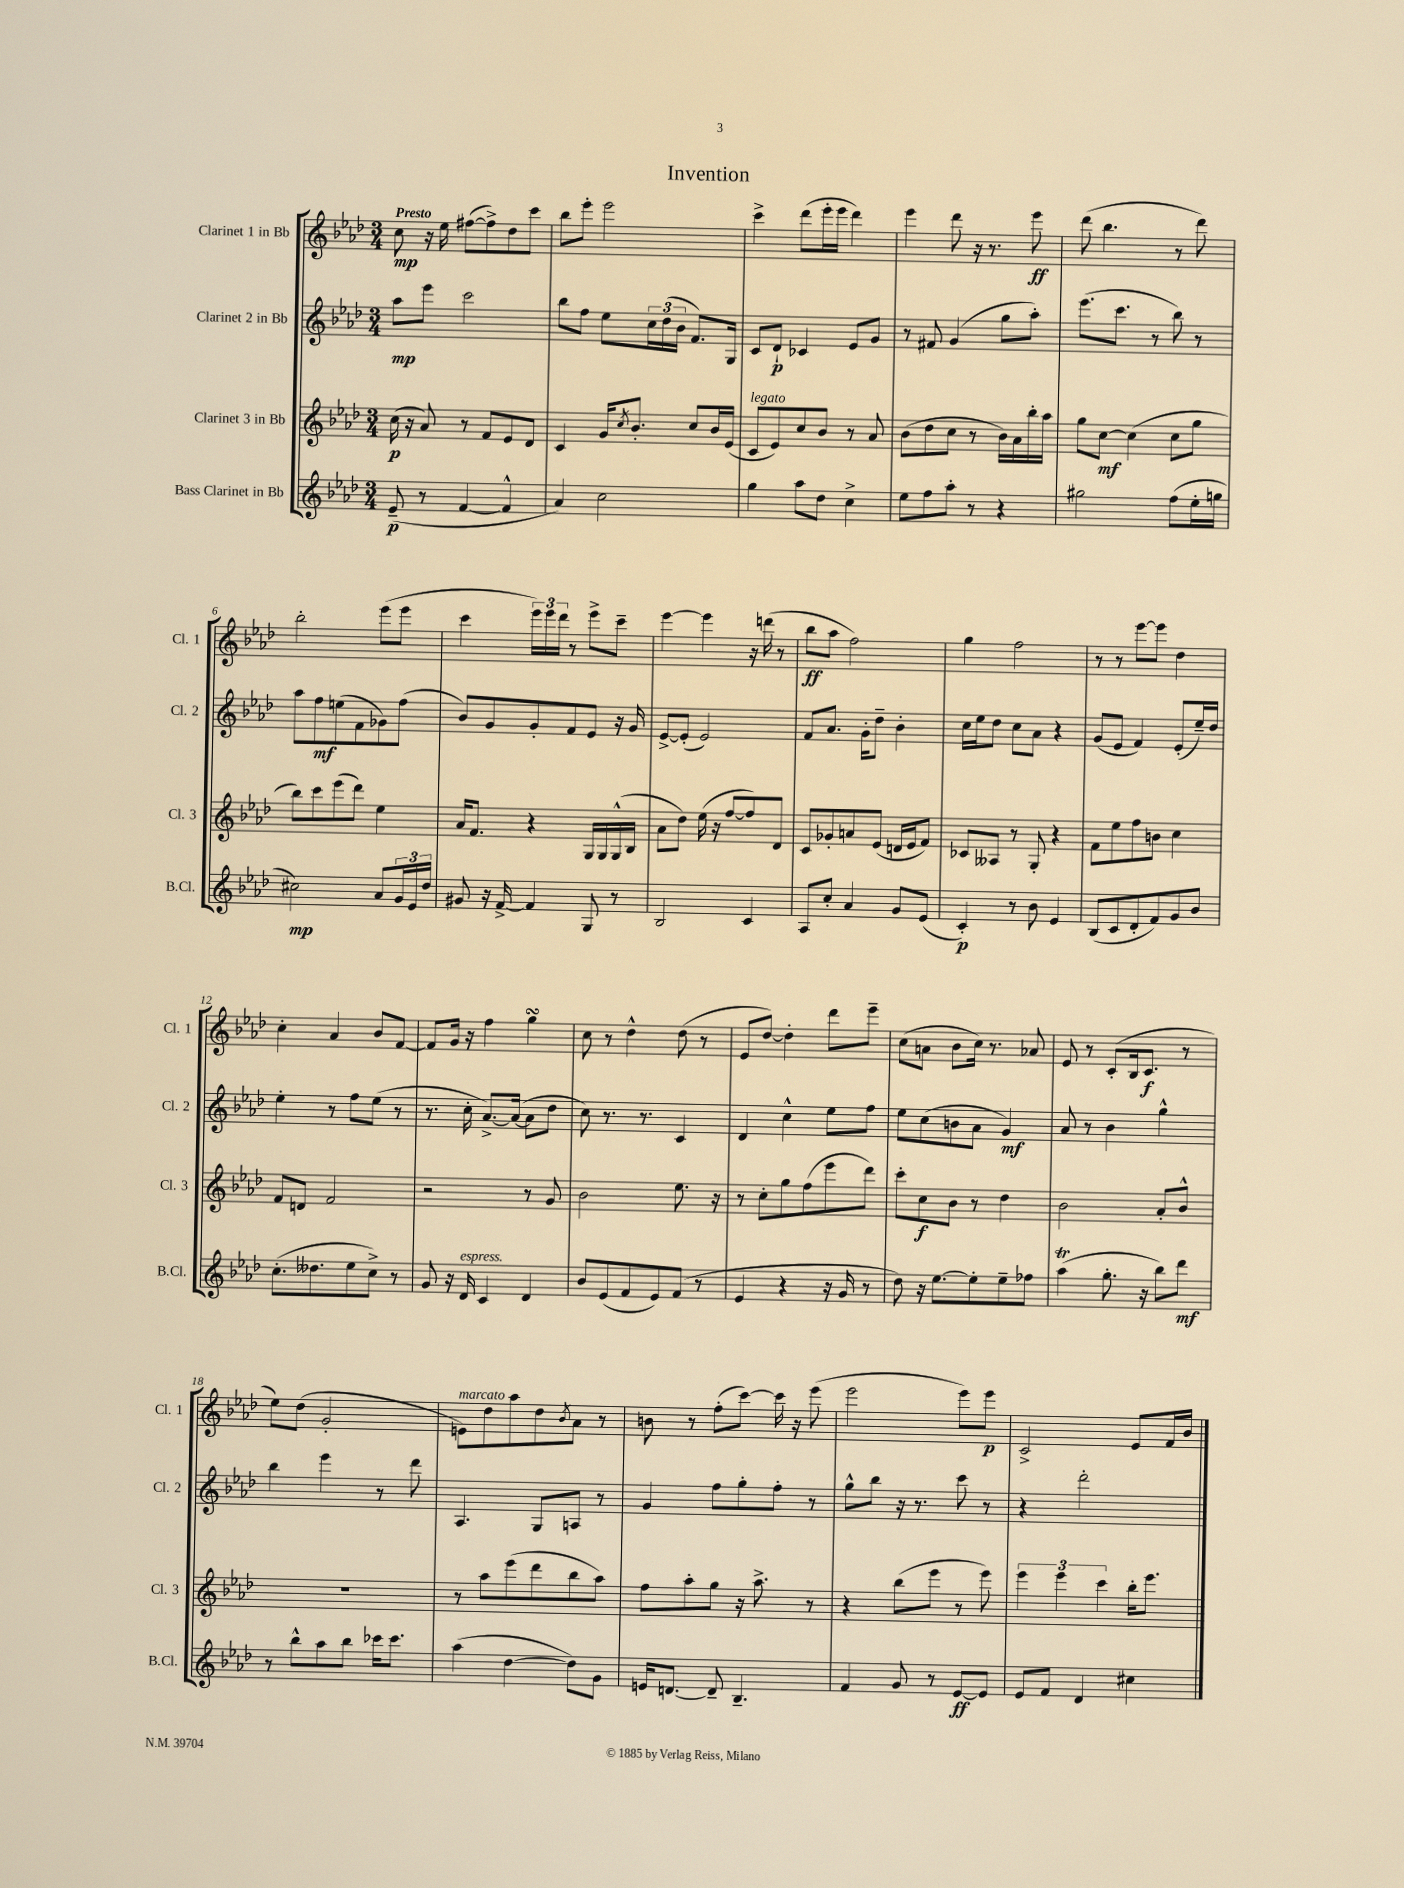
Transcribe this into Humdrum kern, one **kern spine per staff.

**kern	**dynam	**kern	**dynam	**kern	**dynam	**kern	**dynam
*part4	*part4	*part3	*part3	*part2	*part2	*part1	*part1
*staff4	*staff4	*staff3	*staff3	*staff2	*staff2	*staff1	*staff1
*I"Bass Clarinet in Bb	*	*I"Clarinet 3 in Bb	*	*I"Clarinet 2 in Bb	*	*I"Clarinet 1 in Bb	*
*I'B.Cl.	*	*I'Cl. 3	*	*I'Cl. 2	*	*I'Cl. 1	*
*clefG2	*	*clefG2	*	*clefG2	*	*clefG2	*
*k[b-e-a-d-]	*	*k[b-e-a-d-]	*	*k[b-e-a-d-]	*	*k[b-e-a-d-]	*
*M3/4	*	*M3/4	*	*M3/4	*	*M3/4	*
=1	=1	=1	=1	=1	=1	=1	=1
!	!	!	!	!	!	!LO:TX:a:B:t=Presto	!
(8e-~/	p	(16cc\	p	8aa-\L	mp	8cc\	mp
.	.	16r	.	.	.	.	.
8r	.	8a-/)	.	8eee-\J	.	16r	.
.	.	.	.	.	.	16ee-\	.
[4f/	.	8r	.	2ccc\	.	([8ff#X\L	.
.	.	8f/L	.	.	.	8ff#^\])	.
4f^^/]	.	8e-/	.	.	.	8dd-\	.
.	.	8d-/J	.	.	.	8ccc\J	.
=2	=2	=2	=2	=2	=2	=2	=2
4a-/)	.	4c/	.	8bb-\L	.	8bb-\L	.
.	.	.	.	8ff\J	.	8eee-'\J	.
2cc\	.	16g/KL	.	8ee-\L	.	2eee-\	.
.	.	8qcc/	.	.	.	.	.
.	.	8.b-'/J	.	.	.	.	.
.	.	.	.	24cc\L	.	.	.
.	.	.	.	(24dd-\	.	.	.
.	.	.	.	24b-\JJ	.	.	.
.	.	8cc/L	.	8.f/L)	.	.	.
.	.	16b-/L	.	.	.	.	.
.	.	(16e-/JJ	.	16G/Jk	.	.	.
=3	=3	=3	=3	=3	=3	=3	=3
!	!	!LO:TX:a:i:t=legato	!	!	!	!	!
4gg\	.	8c/L	.	8c/L	.	4ccc^\	.
.	.	8e-/)	.	8d-`/J	p	.	.
8aa-\L	.	8cc/	.	4c-X/	.	(8ddd-\L	.
8dd-\J	.	8b-/J	.	.	.	16eee-'\L	.
.	.	.	.	.	.	16eee-\JJ	.
4cc^\	.	8r	.	8e-/L	.	4ddd-\)	.
.	.	8a-/	.	8g/J	.	.	.
=4	=4	=4	=4	=4	=4	=4	=4
8ee-\L	.	(8b-\L	.	8r	.	4eee-\	.
8ff\	.	8dd-\	.	8f#X/	.	.	.
8aa-'\J	.	8cc\J	.	(4g/	.	8ddd-\	.
8r	.	8r	.	.	.	16r	.
.	.	.	.	.	.	8.r	.
4r	.	16b-\LL)	.	8gg\L	.	.	.
.	.	16a-\	.	.	.	.	.
.	.	16bb-'\	.	8aa-'\J)	.	8eee-\	ff
.	.	16aa-\JJ	.	.	.	.	.
=5	=5	=5	=5	=5	=5	=5	=5
2gg#X\	.	8gg\L	.	(8.eee-\L	.	(8ddd-\	.
.	.	[8cc\J	mf	.	.	4.bb-\	.
.	.	.	.	8.ccc\J	.	.	.
.	.	(4cc\]	.	.	.	.	.
.	.	.	.	8r	.	.	.
(8ff\L	.	8cc\L	.	8bb-\)	.	8r	.
16ee-'\L	.	8gg\J	.	8r	.	8ddd-\)	.
16ggn\JJ	.	.	.	.	.	.	.
!!LO:LB:g=z
=6	=6	=6	=6	=6	=6	=6	=6
2cc#X\)	mp	8bb-\L)	.	8aa-\L	.	2bb-'\	.
.	.	8ccc\	.	8ff\	mf	.	.
.	.	(8eee-\	.	(8een\	.	.	.
.	.	8ddd-\J)	.	8f\	.	.	.
8a-/L	.	4ee-\	.	8g-X\)	.	(8eee-\L	.
24g/L	.	.	.	(8ff\J	.	8eee-\J	.
24e-/	.	.	.	.	.	.	.
24dd-/JJ	.	.	.	.	.	.	.
=7	=7	=7	=7	=7	=7	=7	=7
8g#X/	.	16a-/KL	.	8b-/L)	.	4ccc\	.
.	.	8.f/J	.	.	.	.	.
16r	.	.	.	8g/	.	.	.
[16f^/	.	.	.	.	.	.	.
4f/]	.	4r	.	8g'/	.	24eee-\LL)	.
.	.	.	.	.	.	24eee-\	.
.	.	.	.	.	.	24ddd-\JJ	.
.	.	.	.	8f/	.	8r	.
8G/	.	16G/LL	.	8e-/J	.	8eee-^\L	.
.	.	16G/	.	.	.	.	.
8r	.	(16G^^/	.	16r	.	8ccc~\J	.
.	.	16B-/JJ	.	16g/	.	.	.
=8	=8	=8	=8	=8	=8	=8	=8
2B-/	.	8a-\L	.	[8e-^/L	.	[4eee-\	.
.	.	8dd-\J)	.	(8e-'/J]	.	.	.
.	.	(16ee-\	.	2e-/)	.	4eee-\]	.
.	.	16r	.	.	.	.	.
.	.	[8ff/L	.	.	.	.	.
4c/	.	8ff/])	.	.	.	16r	.
.	.	.	.	.	.	(16dddn\	.
.	.	8d-/J	.	.	.	8r	.
=9	=9	=9	=9	=9	=9	=9	=9
8A-/L	.	8c/L	.	8f/L	.	8bb-\L	ff
8cc'/J	.	8g-X'/	.	8.a-/J	.	8aa-\J	.
4a-/	.	8an/	.	.	.	2ff\)	.
.	.	.	.	16g'\KL	.	.	.
.	.	(8e-/J	.	8dd-~\J	.	.	.
8g/L	.	16dn/LL	.	4b-'\	.	.	.
.	.	16e-/J	.	.	.	.	.
(8e-/J	.	8f/J)	.	.	.	.	.
=10	=10	=10	=10	=10	=10	=10	=10
4c'/)	p	8c-X/L	.	16cc\LL	.	4gg\	.
.	.	.	.	16ee-\J	.	.	.
.	.	8A--X/J	.	8dd-\J	.	.	.
8r	.	8r	.	8cc\L	.	2ff\	.
8b-\	.	8G'/	.	8a-\J	.	.	.
4e-/	.	4r	.	4r	.	.	.
=11	=11	=11	=11	=11	=11	=11	=11
(8B-/L	.	8f\L	.	(8g/L	.	8r	.
8c/	.	8ee-\	.	8e-/J	.	8r	.
8d-'/	.	8ff\	.	4f/)	.	[8eee-\L	.
8f/)	.	8bn\J	.	.	.	8eee-\J]	.
8g/	.	4cc\	.	(8e-'/L	.	4dd-\	.
8b-/J	.	.	.	16ee-~/L)	.	.	.
.	.	.	.	16dd-/JJ	.	.	.
!!LO:LB:g=z
=12	=12	=12	=12	=12	=12	=12	=12
(8.cc'\L	.	8f/L	.	4ee-'\	.	4cc'\	.
.	.	8dn/J	.	.	.	.	.
8.dd--X\	.	.	.	.	.	.	.
.	.	2f/	.	8r	.	4a-/	.
8ee-\	.	.	.	8ff\L	.	.	.
8cc^\J)	.	.	.	(8ee-\J	.	8b-/L	.
8r	.	.	.	8r	.	[8f/J	.
=13	=13	=13	=13	=13	=13	=13	=13
8g/	.	2r	.	8.r	.	8f/L]	.
16r	.	.	.	.	.	16g/Jk	.
!LO:TX:a:i:t=espress.	!	!	!	!	!	!	!
16d-/	.	.	.	16cc'\	.	16r	.
4c/	.	.	.	[8.a-^/L)	.	4ff\	.
.	.	.	.	(16a-/Jk_	.	.	.
4d-/	.	8r	.	8a-\L]	.	4ggsSsS\	.
.	.	8g/	.	8dd-\J	.	.	.
=14	=14	=14	=14	=14	=14	=14	=14
8b-/L	.	2b-\	.	8cc\)	.	8cc\	.
(8e-/	.	.	.	8.r	.	8r	.
8f/	.	.	.	.	.	4dd-^^\	.
.	.	.	.	8.r	.	.	.
8e-/)	.	.	.	.	.	.	.
(8f/J	.	8.ee-\	.	4c/	.	(8dd-\	.
8r	.	.	.	.	.	8r	.
.	.	16r	.	.	.	.	.
=15	=15	=15	=15	=15	=15	=15	=15
4e-/	.	8r	.	4d-/	.	8e-/L	.
.	.	8cc'\L	.	.	.	[8dd-/J)	.
4r	.	8gg\	.	4cc^^\	.	4dd-'\]	.
.	.	(8ff\	.	.	.	.	.
16r	.	8eee-\	.	8ee-\L	.	8ddd-\L	.
16g/	.	.	.	.	.	.	.
8r	.	8ddd-\J)	.	8ff\J	.	8eee-~\J	.
=16	=16	=16	=16	=16	=16	=16	=16
8dd-\)	.	8ccc'\L	.	8ee-\L	.	(8cc\L	.
16r	.	8cc\	f	(8cc\	.	8an\J	.
[8.ee-\L	.	.	.	.	.	.	.
.	.	8b-\J	.	8bn\	.	8b-\L	.
8ee-'\]	.	8r	.	8a-\J	.	16cc\Jk)	.
.	.	.	.	.	.	8.r	.
8ee-~\	.	4dd-\	.	4g/)	mf	.	.
8ff-X\J	.	.	.	.	.	8a-X/	.
=17	=17	=17	=17	=17	=17	=17	=17
(4aa-T\	.	2b-\	.	8a-/	.	8e-/	.
.	.	.	.	8r	.	8r	.
8.gg'\	.	.	.	4b-\	.	(8c'/L	.
.	.	.	.	.	.	16B-/k	.
16r	.	.	.	.	.	8.c/J	f
8bb-\L)	.	8a-'/L	.	4gg^^\	.	.	.
8ddd-\J	mf	8b-^^/J	.	.	.	8r	.
!!LO:LB:g=z
=18	=18	=18	=18	=18	=18	=18	=18
8r	.	2.r	.	4bb-\	.	8ee-\L)	.
8bb-^^\L	.	.	.	.	.	(8dd-\J	.
8aa-\	.	.	.	4eee-\	.	2g'/	.
8bb-\J	.	.	.	.	.	.	.
16ccc-X\KL	.	.	.	8r	.	.	.
8.ccc-\J	.	.	.	.	.	.	.
.	.	.	.	8ddd-\	.	.	.
=19	=19	=19	=19	=19	=19	=19	=19
!	!	!	!	!	!	!LO:TX:a:i:t=marcato	!
(4aa-\	.	8r	.	4.A-/	.	8en\L)	.
.	.	8aa-\L	.	.	.	8dd-\	.
[4dd-\	.	(8eee-\	.	.	.	8aa-\	.
.	.	8ddd-\	.	8G/L	.	8dd-\	.
.	.	.	.	.	.	8qb-/	.
8dd-\L])	.	8bb-\	.	8An/J	.	8a-\J	.
8g\J	.	8aa-\J)	.	8r	.	8r	.
=20	=20	=20	=20	=20	=20	=20	=20
16en/KL	.	8ff\L	.	4g/	.	8bn\	.
[8.dn/J	.	.	.	.	.	.	.
.	.	8aa-'\	.	.	.	8r	.
8d~/]	.	8gg\J	.	8ff\L	.	(8ff'\L	.
4.B-~/	.	16r	.	8gg'\	.	[8ccc\J)	.
.	.	8.aa-^\	.	.	.	.	.
.	.	.	.	8ff'\J	.	16ccc\]	.
.	.	.	.	.	.	16r	.
.	.	8r	.	8r	.	(8eee-\	.
=21	=21	=21	=21	=21	=21	=21	=21
4f/	.	4r	.	8gg^^\L	.	2eee-\	.
.	.	.	.	8bb-\J	.	.	.
8g/	.	(8bb-\L	.	16r	.	.	.
.	.	.	.	8.r	.	.	.
8r	.	8eee-\J	.	.	.	.	.
[8e-/L	ff	8r	.	8ccc\	.	8eee-\L)	.
8e-/J]	.	8eee-\)	.	8r	.	8eee-\J	p
=22	=22	=22	=22	=22	=22	=22	=22
8e-/L	.	6eee-\	.	4r	.	2c^/	.
8f/J	.	.	.	.	.	.	.
.	.	6eee-\	.	.	.	.	.
4d-/	.	.	.	2ddd-'\	.	.	.
.	.	6ccc\	.	.	.	.	.
4cc#X\	.	16bb-'\KL	.	.	.	8e-/L	.
.	.	8.eee-\J	.	.	.	.	.
.	.	.	.	.	.	16f/L	.
.	.	.	.	.	.	16b-/JJ	.
==	==	==	==	==	==	==	==
*-	*-	*-	*-	*-	*-	*-	*-
